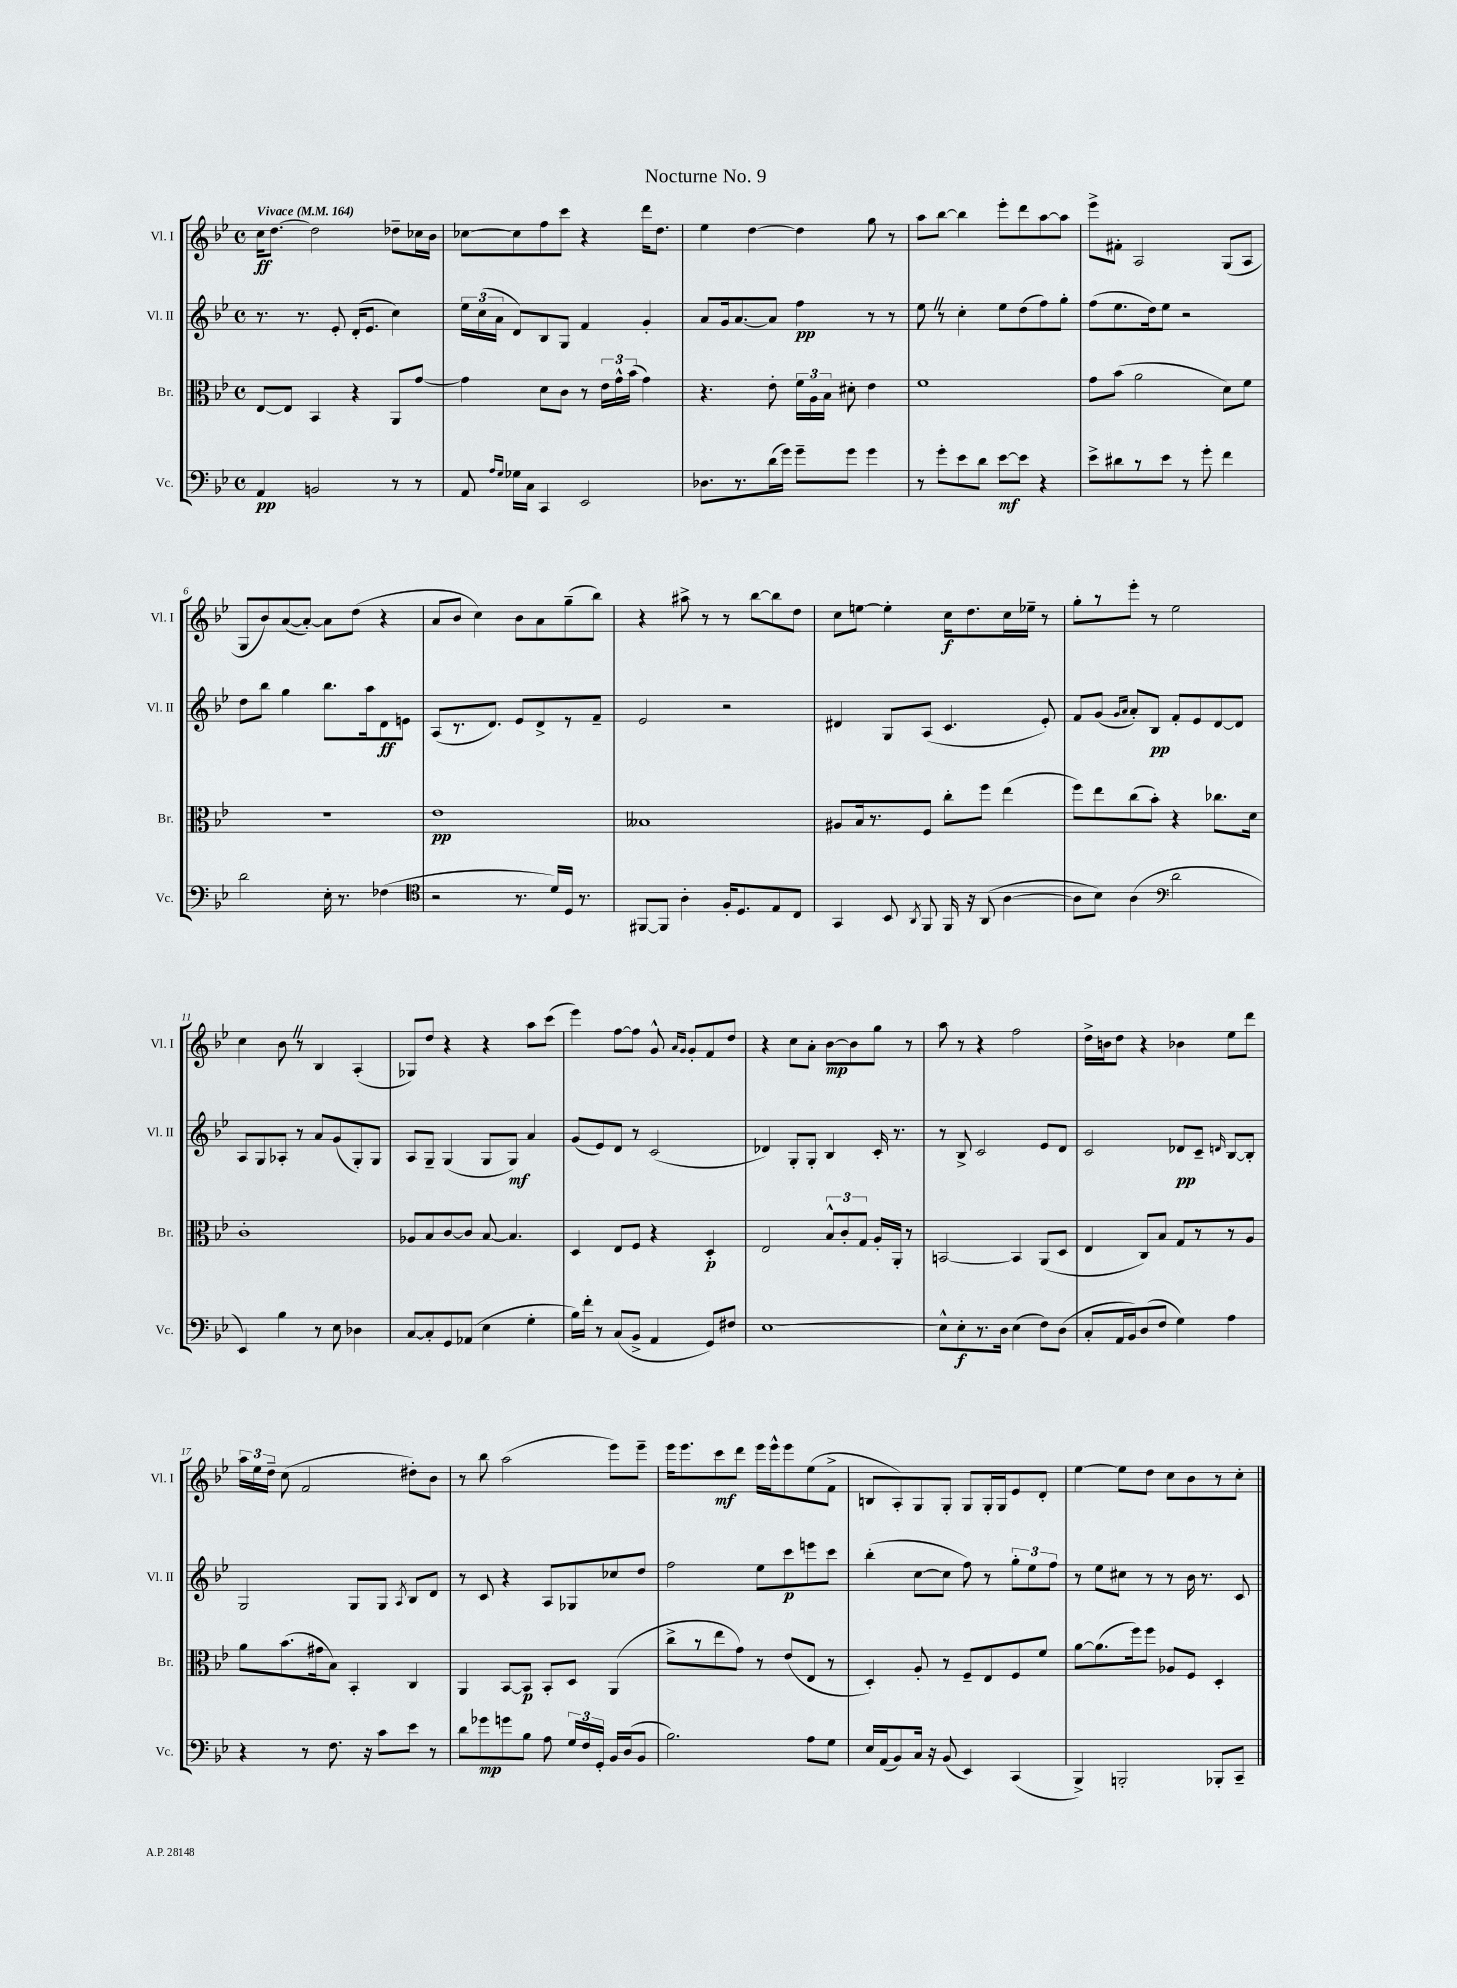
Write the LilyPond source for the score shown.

\header { title = "Nocturne No. 9" }
<<
\new StaffGroup <<
\new Staff = "s0" \with { instrumentName = "Vl. I" shortInstrumentName = "Vl. I" } {
    \clef treble \key bes \major \defaultTimeSignature \time 4/4 \tempo "Vivace" 4 = 164
    \autoBeamOff c''16[\ff d''8.]~ d''2 des''8[-- ces''16 bes'16] |
    ces''8[~ ces''8 f''8 c'''8] r4 d'''16[ d''8.] |
    ees''4 d''4~ d''4 g''8 r8 |
    a''8[ bes''8]~ bes''4 ees'''8[-. d'''8 a''8~ a''8] |
    ees'''8[-> fis'8]-. a2 g8[( a8] |
    g8[ bes'8) a'8~( a'8]~-.) a'8[ d''8]( r4 |
    a'8[ bes'8] c''4) bes'8[ a'8 g''8--( bes''8]) |
    r4 ais''8-> r8 r8 bes''8[~ bes''8 d''8] |
    c''8[ e''8]~ e''4-. c''16[\f d''8. c''16 ees''16]-- r8 |
    g''8[-. r8 ees'''8]-. r8 ees''2 |
    c''4 bes'8 \once \override BreathingSign.text = \markup { \musicglyph "scripts.caesura.straight" } \breathe r8 bes4 a4-.( |
    ges8[) d''8] r4 r4 a''8[ c'''8]( |
    ees'''4) f''8[~ f''8] g'8-^ \grace { a'16[ g'16] } g'8[-. f'8 d''8] |
    r4 c''8[ a'8]-. bes'8[~\mp bes'8 g''8] r8 |
    a''8 r8 r4 f''2 |
    d''16[-> b'16 d''8] r4 bes'4 ees''8[ d'''8] |
    \tuplet 3/2 { a''16[ ees''16 d''16]-- } c''8( f'2 dis''8[-.) bes'8] |
    r8 bes''8 a''2( ees'''8[) ees'''8]-- |
    ees'''16[ ees'''8. c'''8\mf d'''8] ees'''16[ ees'''16-^ ees'''8 ees''8( f'8]-> |
    b8[ a8-.) g8 g8]-. g8[ g16-. g16 ees'8 d'8]-. |
    ees''4~ ees''8[ d''8] c''8[ bes'8 r8 c''8]-. \bar "|." |
}
\new Staff = "s1" \with { instrumentName = "Vl. II" shortInstrumentName = "Vl. II" } {
    \clef treble \key bes \major \defaultTimeSignature \time 4/4
    \autoBeamOff r8. r8. ees'8-. d'16[-.( ees'8.] c''4) |
    \tuplet 3/2 { ees''16[ c''16( a'16] } d'8[) bes8 g8] f'4 g'4-. |
    a'8[ g'16 a'8.~ a'8] f''4\pp r8 r8 |
    ees''8 \once \override BreathingSign.text = \markup { \musicglyph "scripts.caesura.straight" } \breathe r8 c''4-. ees''8[ d''8( f''8) g''8]-. |
    f''8[( ees''8. d''16) ees''8] r2 |
    d''8[ bes''8] g''4 bes''8.[ a''16 d'8\ff e'8] |
    a8[( r8. d'8.]) ees'8[ d'8-> r8 f'8]-- |
    ees'2 r2 |
    dis'4 g8[ a8]( c'4. ees'8-.) |
    f'8[ g'8]( \grace { g'16[ a'16] } a'8[-.) bes8]\pp f'8[-. ees'8 d'8~ d'8] |
    a8[ g8 aes8]-. r8 a'8[ g'8( g8-.) g8] |
    a8[ g8]-- g4( g8[ g8]\mf) a'4 |
    g'8[( ees'8) d'8] r8 c'2( |
    des'4) g8[-. g8]-. bes4 c'16-. r8. |
    r8 bes8-> c'2 ees'8[ d'8] |
    c'2 des'8[\pp c'8]-- \grace { d'16 } bes8[~ bes8]-. |
    g2 g8[ g8] \acciaccatura { a8 } bes8[ d'8] |
    r8 c'8 r4 a8[ ges8 ces''8 d''8] |
    f''2 ees''8[ c'''8\p e'''8 c'''8] |
    bes''4-.( c''8[~ c''8] f''8) r8 \tuplet 3/2 { g''8[-. ees''8 f''8] } |
    r8 ees''8[ cis''8] r8 r8 bes'16 r8. c'8 \bar "|." |
}
\new Staff = "s2" \with { instrumentName = "Br." shortInstrumentName = "Br." } {
    \clef alto \key bes \major \defaultTimeSignature \time 4/4
    \autoBeamOff ees8[~ ees8] bes,4 r4 a,8[ g'8]~ |
    g'4 d'8[ c'8] r8 \tuplet 3/2 { ees'16[ g'16-^ bes'16]( } g'4) |
    r4. ees'8-. \tuplet 3/2 { f'16[ a16 bes16] } dis'8-. ees'4 |
    f'1 |
    g'8[ bes'8]( a'2 d'8[) f'8] |
    R1 |
    ees'1\pp |
    beses1 |
    ais8[ bes16 r8. f8] c''8[-. f''8] ees''4( |
    f''8[) ees''8 c''8( bes'8]-.) r4 ces''8.[ d'16] |
    c'1-. |
    aes8[ bes8 c'8~ c'8] bes8~ bes4. |
    d4 ees8[ f8] r4 d4-.\p |
    ees2 \tuplet 3/2 { bes8[-^ c'8-. g8] } a16[-. a,16]-. r8 |
    b,2~ b,4 a,8[( d8] |
    ees4 c8[) bes8] g8[ r8 r8 a8] |
    a'8[ bes'8.( gis'16 bes8]) bes,4-. c4 |
    a,4 bes,8[~ bes,8]\p bes,8[-. d8] a,4( |
    c''8[-> r8 ees''8 g'8]) r8 ees'8[( ees8] r8 |
    d4-.) a8-. r8 f8[-- ees8 f8 f'8] |
    a'8[~ a'8.( f''16) f''8] aes8[ f8] d4-. \bar "|." |
}
\new Staff = "s3" \with { instrumentName = "Vc." shortInstrumentName = "Vc." } {
    \clef bass \key bes \major \defaultTimeSignature \time 4/4
    \autoBeamOff a,4\pp b,2 r8 r8 |
    a,8 \grace { a16[ g16] } ges16[ c16] c,4 ees,2 |
    des8.[ r8. d'16( g'16]) g'8[-- g'8] g'4 |
    r8 g'8[-. ees'8 d'8] ees'8[~\mf ees'8] r4 |
    ees'8[-> dis'8 r8 ees'8] r8 g'8-. f'4 |
    d'2 ees16-. r8. fes4( |
    \clef tenor r2 r8. d'16[) d16] r8. |
    fis,8[~ fis,8] a4-. f16[-. d8. ees8 c8] |
    g,4 bes,8 \acciaccatura { a,8 } f,8 f,16 r16 a,8( a4~ |
    a8[ bes8]) a4( \clef bass d'2 |
    ees,4) bes4 r8 ees8 des4 |
    c8[~ c8-. g,8 aes,8]( ees4 g4-. |
    bes16[) f'16]-. r8 c8[( bes,8]-> a,4 g,8[) fis8] |
    ees1~ |
    ees8[-^ ees8-.\f r8. d16] ees4( f8[) d8]( |
    c8[-. a,16 bes,16) d8( f8] g4) a4 |
    r4 r8 f8. r16 c'8[ ees'8] r8 |
    d'8[ ges'8\mp g'8 bes8] a8 \tuplet 3/2 { g16[ f16 g,16]-. } bes,16[ d16( bes,8] |
    bes2.) a8[ g8] |
    ees16[ a,16( bes,8) c16] r16 bes,8( ees,4) c,4( |
    bes,,4->) b,,2-. bes,,8[-. c,8]-- \bar "|." |
}
>>
>>
